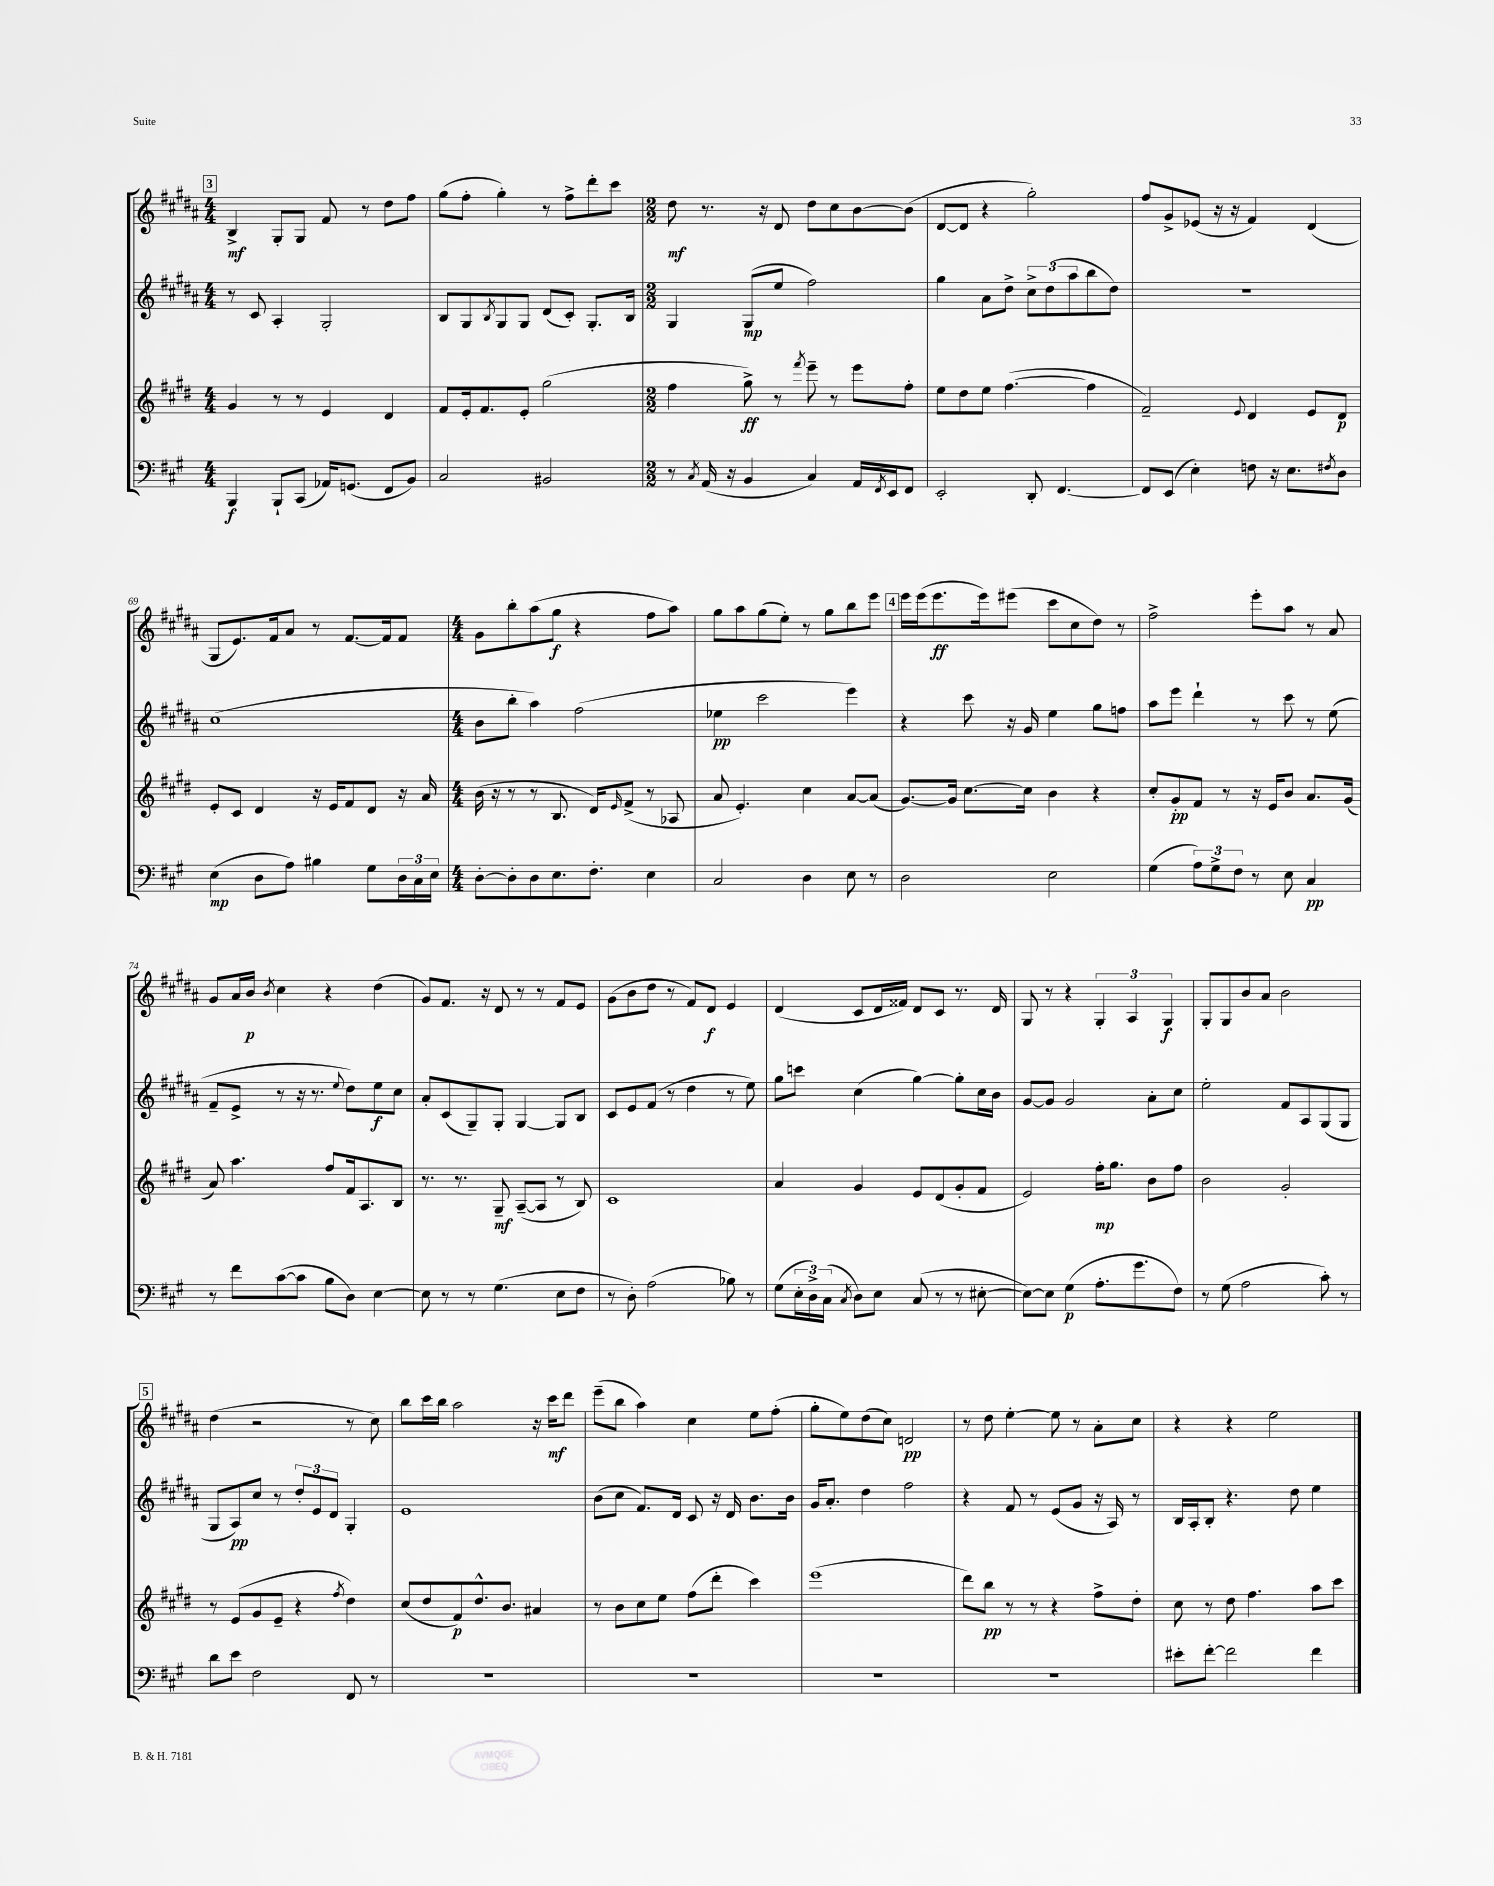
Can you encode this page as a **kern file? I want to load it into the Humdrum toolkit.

**kern	**kern	**kern	**kern
*staff4	*staff3	*staff2	*staff1
*clefF4	*clefG2	*clefG2	*clefG2
*k[f#c#g#]	*k[f#c#g#d#]	*k[f#c#g#d#a#]	*k[f#c#g#d#a#]
*M4/4	*M4/4	*M4/4	*M4/4
4BBB	4g#	8r	4B^
.	.	8c#	.
8BBB`	8r	4A#'	8G#'
(8CC#	8r	.	8G#
16AA-)	4e	2G#'	8f#
(8.GG	.	.	.
.	.	.	8r
8FF#	4d#	.	8dd#
8BB)	.	.	8ff#
=	=	=	=
2C#	8f#	8B	(8gg#
.	16e'	8G#	8ff#'
.	8.f#	.	.
.	.	8qB	.
.	.	8G#	4gg#')
.	8e'	8G#	.
2BB#	(2gg#	(8d#	8r
.	.	8c#')	8ff#^
.	.	8.G#'	8ddd#'
.	.	.	8ccc#
.	.	16B	.
=	=	=	=
*M2/2	*M2/2	*M2/2	*M2/2
8r	4ff#	4G#	8dd#
8qC#	.	.	.
(16AA	.	.	8.r
16r	.	.	.
4BB	8gg#^)	(8G#	.
.	.	.	16r
.	8r	8ee	8d#
.	8qfff#	.	.
4C#)	8eee~	2ff#)	8dd#
.	8r	.	8cc#
16AA	8eee	.	[8b
8qFF#	.	.	.
16EE	.	.	.
8FF#	8ff#'	.	(8b]
=	=	=	=
2EE'	8ee	4gg#	[8d#
.	8dd#	.	8d#]
.	8ee	8a#	4r
.	([4.ff#	8dd#^	.
8DD'	.	12cc#^	2gg#')
.	.	(12dd#	.
[4.FF#	.	.	.
.	.	12aa#	.
.	4ff#]	8bb	.
.	.	8dd#)	.
=	=	=	=
8FF#]	2f#~)	1r	8ff#
(8EE	.	.	8g#^
4E')	.	.	(8e-
.	.	.	16r
.	.	.	16r
.	8qqe	.	.
8F	4d#	.	4f#)
16r	.	.	.
8.E	.	.	.
.	8e	.	(4d#
8qF#	.	.	.
8D	8d#	.	.
=	=	=	=
(4E	8e'	(1cc#	8G#
.	8c#	.	8.e)
8D	4d#	.	.
.	.	.	16f#
8A)	.	.	8a#
4B#	16r	.	8r
.	16e	.	.
.	8f#	.	[8.f#
8G#	8d#	.	.
.	.	.	16f#]
24D	16r	.	8f#
24C#	.	.	.
.	16a	.	.
24E	.	.	.
=	=	=	=
*M4/4	*M4/4	*M4/4	*M4/4
[8D'	(16b	8b	8g#
.	16r	.	.
8D']	8r	8bb'	8bb'
8D	8r	4aa#)	(8aa#
8.E	8.B	.	8gg#
.	.	(2ff#	4r
8.F#'	16d#)	.	.
.	16qqe	.	.
.	(8f#^	.	.
4E	8r	.	8ff#
.	8A-	.	8aa#)
=	=	=	=
2C#	8a	4ee-	8gg#
.	4.e')	.	8aa#
.	.	2ccc#	(8gg#
.	.	.	8ee')
4D	4cc#	.	8r
.	.	.	8gg#
8E	[8a	4eee)	8bb
8r	(8a]	.	8eee
=	=	=	=
2D	[8.g#)	4r	16eee
.	.	.	(16eee
.	.	.	8.eee
.	16g#]	.	.
.	[8.cc#	8ccc#	.
.	.	.	16eee)
.	.	16r	(8eee#
.	16cc#]	16g#	.
2E	4b	4ee	8ccc#
.	.	.	8cc#
.	4r	8gg#	8dd#)
.	.	8ff	8r
=	=	=	=
(4G#	8cc#'	8aa#	2ff#^
.	8g#'	8eee	.
12A)	8f#	4ddd#`	.
12G#^	.	.	.
.	8r	.	.
12F#	.	.	.
8r	16r	8r	8eee'
.	16e	.	.
8E	8b	8ccc#	8aa#
4C#	8.a	8r	8r
.	.	(8ee	8a#
.	(16g#	.	.
=	=	=	=
8r	8a)	8f#~	8g#
8f#	4.aa	8e^	16a#
.	.	.	16b
.	.	.	8qb
([8c#	.	8r	4cc#
8c#]	.	16r	.
.	.	8.r	.
8B	8ff#	.	4r
.	.	8qqee	.
8D)	16f#	8dd#)	.
.	8.A	.	.
[4E	.	8ee	(4dd#
.	8B	8cc#	.
=	=	=	=
8E]	8.r	8a#'	8g#)
8r	.	(8c#	8.f#
.	8.r	.	.
8r	.	8G#~)	.
.	.	.	16r
(4.G#	8G#~	8G#'	8d#
.	([8A~	[4G#	8r
.	8A]	.	8r
8E	8r	8G#]	8f#
8F#	8B)	8B	8e
=	=	=	=
8r	1c#	8c#	(8g#
8D')	.	8e	8b
(2A	.	(8f#	8dd#
.	.	8r	8r
.	.	4dd#	8f#)
.	.	.	8d#
8B-)	.	8r	4e
8r	.	8ee)	.
=	=	=	=
(8G#	4a	8gg#	(4d#
24E'	.	8ccc	.
24D^)	.	.	.
(24C#	.	.	.
8qC#	.	.	.
8D)	4g#	(4cc#	8c#
8E	.	.	16d#
.	.	.	16f##)
(8C#	8e	[4gg#)	8d#
8r	(8d#	.	8c#
8r	8g#'	8gg#']	8.r
[8E#'	8f#	16cc#	.
.	.	16b	16d#
=	=	=	=
8E#_)	2e)	[8g#	8G#
8E#]	.	8g#]	8r
(4G#	.	2g#	4r
8.A'	16ff#'	.	6G#'
.	8.gg#	.	.
.	.	.	6A#
8.g#	.	.	.
.	8b	8a#'	.
.	.	.	6G#
8F#)	8ff#	8cc#	.
=	=	=	=
8r	2b	2ee'	8G#'
(8G#	.	.	8G#
2A	.	.	8b
.	.	.	8a#
.	2g#'	8f#	2b
.	.	8A#	.
8c#')	.	(8G#	.
8r	.	8G#	.
=	=	=	=
8d	8r	8G#	(4dd#
8e	(8e	8A#)	.
2F#	8g#	8cc#	2r
.	8e~	8r	.
.	4r	12dd#'	.
.	.	12e	.
.	.	12d#	.
.	8qff#	.	.
8FF#	4dd#)	4G#'	8r
8r	.	.	8cc#)
=	=	=	=
1r	(8cc#	1e	8bb
.	8dd#	.	16ccc#
.	.	.	16bb
.	8f#)	.	2aa#
.	8.dd#^^	.	.
.	8.b	.	.
.	4a#	.	16r
.	.	.	16ccc#
.	.	.	8ddd#
=	=	=	=
1r	8r	(8b	(8eee~
.	8b	8cc#	8bb
.	8cc#	8.f#)	4aa#)
.	8ee	.	.
.	.	16d#	.
.	(8ff#	8c#	4cc#
.	8ddd#'	16r	.
.	.	16d#	.
.	4ccc#)	8.b	8ee
.	.	.	(8ff#'
.	.	16b	.
=	=	=	=
1r	(1eee	16g#	8gg#'
.	.	8.a#'	.
.	.	.	8ee)
.	.	4dd#	(8dd#
.	.	.	8cc#)
.	.	2ff#	2d
=	=	=	=
1r	8ddd#)	4r	8r
.	8bb	.	8dd#
.	8r	8f#	[4ee'
.	8r	8r	.
.	4r	(8e	8ee]
.	.	8g#	8r
.	8ff#^	16r	8a#'
.	.	16A#)	.
.	8dd#'	8r	8cc#
=	=	=	=
8e#'	8cc#	16B	4r
.	.	16A#'	.
[8f#'	8r	8B'	.
2f#]	8dd#	4.r	4r
.	4.ff#	.	.
.	.	.	2ee
.	.	8dd#	.
4f#	8aa	4ee	.
.	8ccc#	.	.
==	==	==	==
*-	*-	*-	*-
